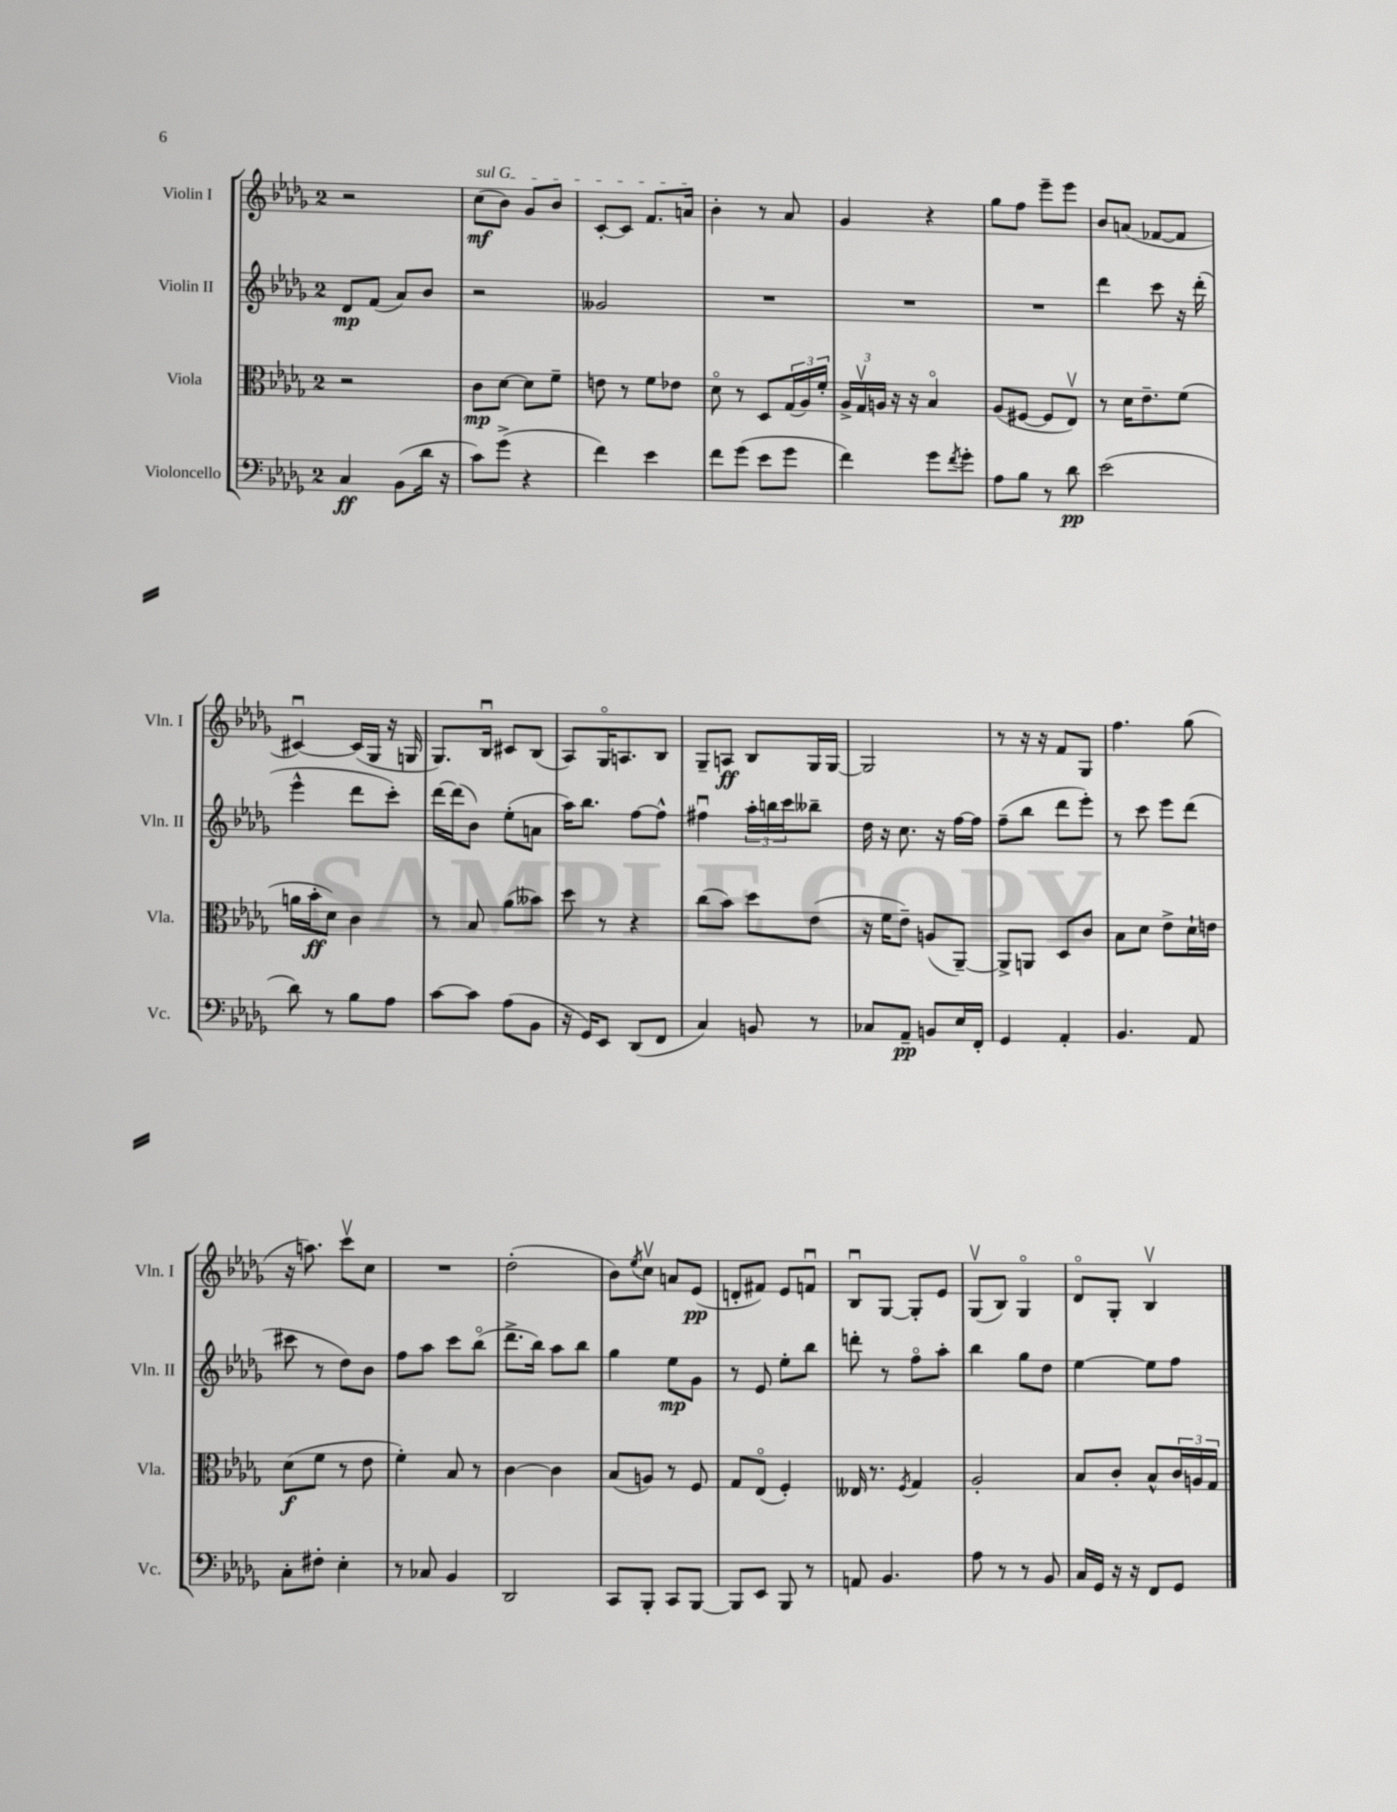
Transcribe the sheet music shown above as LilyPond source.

<<
\new StaffGroup <<
\new Staff = "s0" \with { instrumentName = "Violin I" shortInstrumentName = "Vln. I" } {
    \clef treble \key des \major \once \override Staff.TimeSignature.style = #'single-digit \time 2/4
    r2 |
    \once \override TextSpanner.bound-details.left.text = \markup { \italic "sul G" } c''8\mf\startTextSpan( bes'8) ges'8 bes'8 |
    c'8~-. c'8 f'8. a'16\stopTextSpan |
    bes'4-. r8 aes'8 |
    ges'4 r4 |
    ges''8 f''8 ees'''8-- ees'''8 |
    bes'8 a'8( fes'8~ fes'8 |
    cis'4~\downbow) cis'16( ges16 r16 g16 |
    ges8.) bes16\downbow cis'8 bes8( |
    aes8) ges16\flageolet a8. bes8 |
    ges8-- a8\ff bes8 ges16 ges16~ |
    ges2 |
    r8 r16 r16 f'8 ges8 |
    f''4. ges''8( |
    r16 a''8.) c'''8\upbow c''8 |
    R2 |
    des''2-.( |
    bes'8) \acciaccatura { ees''8 } c''8\upbow a'8 ees'8\pp( |
    d'8-. fis'8) ees'8 f'8\downbow |
    bes8\downbow ges8~ ges8-. ees'8 |
    ges8\upbow( bes8) ges4\flageolet |
    des'8\flageolet ges8-. bes4\upbow \bar "|." |
}
\new Staff = "s1" \with { instrumentName = "Violin II" shortInstrumentName = "Vln. II" } {
    \clef treble \key des \major \once \override Staff.TimeSignature.style = #'single-digit \time 2/4
    des'8\mp f'8( aes'8) bes'8 |
    r2 |
    geses'2 |
    R2 |
    R2 |
    R2 |
    des'''4 c'''8 r16 des'''16-.( |
    ees'''4-^ des'''8 c'''8-.) |
    des'''16~ des'''16( bes'8) ees''8-.( a'8 |
    aes''16) bes''8. f''8~ f''8-^ |
    fis''4\downbow \tuplet 3/2 { aes''16-. b''16 c'''16 } beses''8-- |
    des''16 r16 c''8. r16 f''16~ f''16 |
    f''8--( bes''8 des'''8 ees'''8-.) |
    r8 c'''8 ees'''8 des'''8( |
    cis'''8 r8 des''8) bes'8 |
    f''8 aes''8 c'''8 bes''8\flageolet( |
    des'''8.-> bes''16) aes''8 bes''8 |
    ges''4 ees''8\mp ges'8 |
    r8 ees'8 ees''8-. bes''8 |
    d'''8-. r8 f''8\flageolet aes''8-. |
    bes''4 ges''8 des''8 |
    ees''4~ ees''8 f''8 \bar "|." |
}
\new Staff = "s2" \with { instrumentName = "Viola" shortInstrumentName = "Vla." } {
    \clef alto \key des \major \once \override Staff.TimeSignature.style = #'single-digit \time 2/4
    r2 |
    c'8\mp des'8~ des'8 f'8-- |
    e'8 r8 f'8 ees'8 |
    des'8\flageolet r8 des8 \tuplet 3/2 { ges16( aes16) f'16-. } |
    \tuplet 3/2 { aes16-> ges16\upbow a16 } r16 r16 bes4\flageolet |
    aes8( fis8~ fis8 ees8\upbow) |
    r8 des'16 ees'8.-- f'8( |
    a'16 bes'16-.\ff des'8) c'4 |
    r8 bes8 aes'8( beses'8) |
    des''8 r8 r4 |
    c''8( bes'8) des''8 ees'8( |
    r16 f'16 ees'8--) a8( aes,8~--) |
    aes,8-> a,8 des8 c'8 |
    bes8 des'8 ees'8-> des'16-! e'16 |
    des'8\f( f'8 r8 ees'8 |
    f'4-.) bes8 r8 |
    c'4~ c'4 |
    bes8( a8) r8 f8 |
    ges8 ees8\flageolet( f4-.) |
    eeses16 r8. \acciaccatura { f8 } ges4 |
    aes2-. |
    bes8 c'8-. bes8-^ \tuplet 3/2 { c'16 a16 ges16 } \bar "|." |
}
\new Staff = "s3" \with { instrumentName = "Violoncello" shortInstrumentName = "Vc." } {
    \clef bass \key des \major \once \override Staff.TimeSignature.style = #'single-digit \time 2/4
    c4\ff bes,8( des'16 r16 |
    c'8) ges'8->( r4 |
    f'4) ees'4 |
    f'8 ges'8( ees'8 ges'8 |
    f'4) ges'8 \acciaccatura { f'8 } ges'8-. |
    aes8 bes8 r8 des'8\pp |
    ees'2( |
    des'8) r8 bes8 aes8 |
    c'8~ c'8 aes8( bes,8 |
    r16 ges,16) ees,8 des,8( f,8 |
    c4) b,8 r8 |
    ces8 aes,8--\pp b,8 ees16 f,16-. |
    ges,4 aes,4-. |
    bes,4. aes,8 |
    c8-. fis8-. ees4-. |
    r8 ces8 bes,4 |
    des,2 |
    c,8 bes,,8-. c,8 bes,,8~ |
    bes,,8 ees,8 bes,,8 r8 |
    a,8 bes,4. |
    aes8 r8 r8 bes,8 |
    c16 ges,16 r16 r16 f,8 ges,8 \bar "|." |
}
>>
>>
\layout { \context { \Score \remove "Bar_number_engraver" } }
